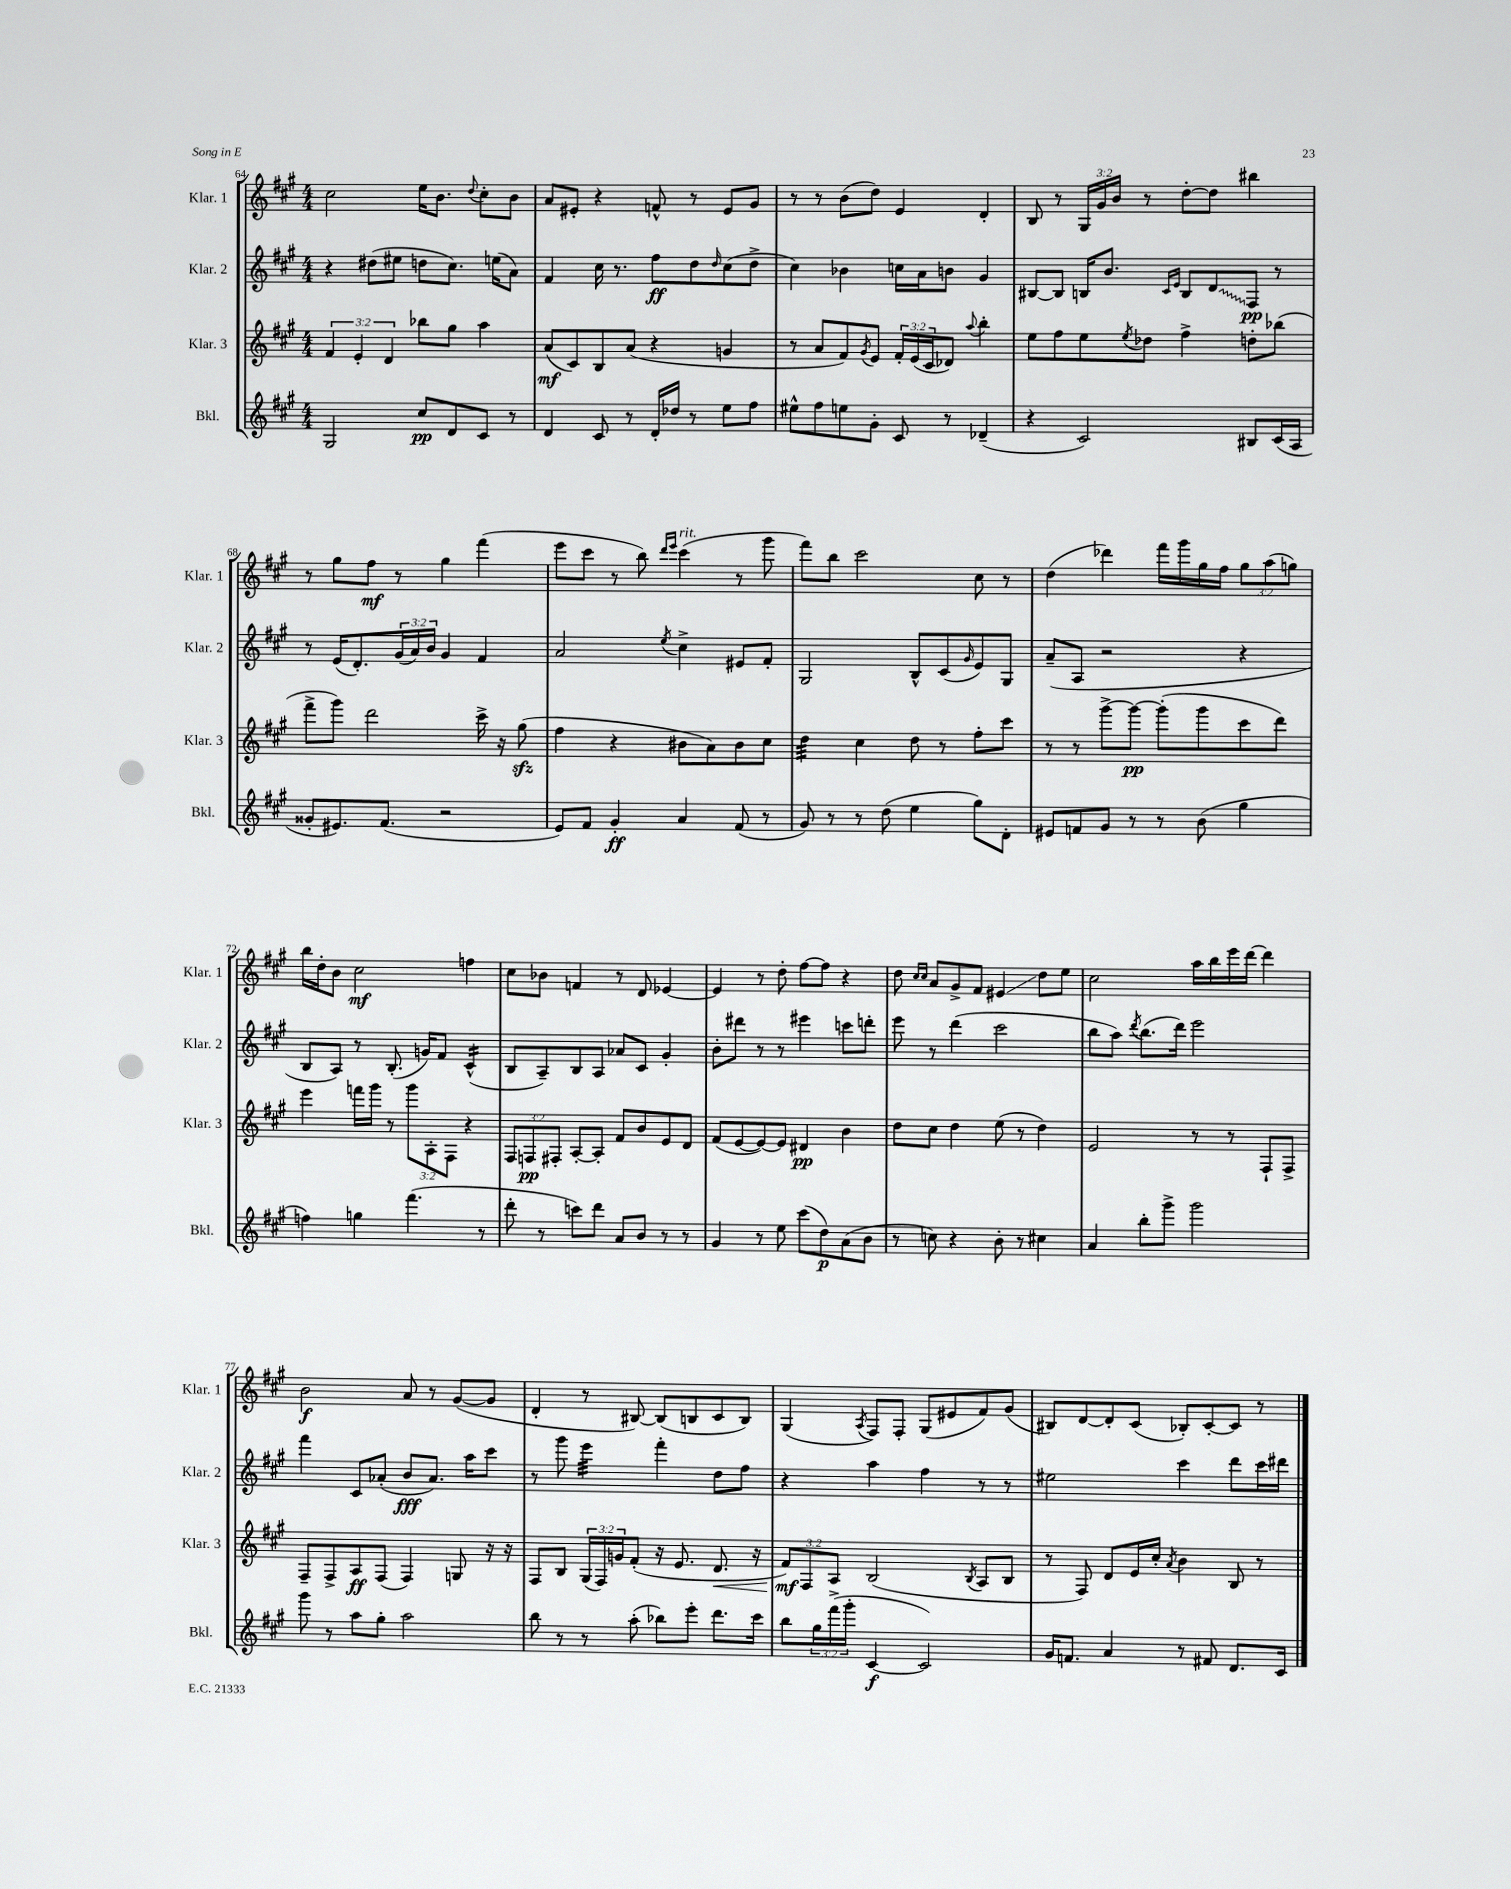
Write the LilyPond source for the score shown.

<<
\new StaffGroup <<
\new Staff = "s0" \with { instrumentName = "Klar. 1" shortInstrumentName = "Klar. 1" } {
    \clef treble \key a \major \numericTimeSignature \time 4/4 \override Staff.TupletNumber.text = #tuplet-number::calc-fraction-text
    cis''2 e''16 b'8. \appoggiatura { d''8 } cis''8-. b'8 |
    a'8 eis'8-. r4 f'8-^ r8 eis'8 gis'8 |
    r8 r8 b'8( d''8) e'4 d'4-. |
    b8 r8 \tuplet 3/2 { gis16 gis'16 b'16 } r8 d''8~-. d''8 bis''4 |
    r8 gis''8 fis''8\mf r8 gis''4 fis'''4( |
    e'''8 cis'''8 r8 b''8) \grace { d'''16 e'''16 } cis'''4^\markup { \italic "rit." }( r8 gis'''8 |
    fis'''8) b''8 cis'''2 cis''8 r8 |
    d''4( des'''4) fis'''16 gis'''16 gis''16 fis''16 \tuplet 3/2 { gis''8 a''8( g''8) } |
    b''16 d''16-. b'8 cis''2\mf f''4 |
    cis''8 bes'8 f'4 r8 d'8 ees'4~ |
    ees'4 r8 d''8-. fis''8~ fis''8 r4 |
    d''8 \grace { cis''16 cis''16 } a'8 gis'8-> fis'8 eis'4\glissando d''8 e''8 |
    cis''2 a''16 b''16 e'''16 d'''16~ d'''4 |
    b'2\f a'8 r8 gis'8~( gis'8 |
    d'4-. r8 bis8~) bis8( b8 cis'8 b8) |
    gis4( \acciaccatura { a8 } fis8) fis8-. gis8( eis'8 fis'8) gis'8( |
    bis8) d'8~ d'8-. cis'8( bes8-.) cis'8~-. cis'8 r8 \bar "|." |
}
\new Staff = "s1" \with { instrumentName = "Klar. 2" shortInstrumentName = "Klar. 2" } {
    \clef treble \key a \major \numericTimeSignature \time 4/4 \override Staff.TupletNumber.text = #tuplet-number::calc-fraction-text
    r4 dis''8( eis''8 d''8 cis''8.) e''16( a'8) |
    fis'4 cis''16 r8. fis''8\ff d''8 \grace { d''16 } cis''8( d''8-> |
    cis''4) bes'4 c''16 a'16 b'8 gis'4 |
    bis8~ bis8 b16 b'8. \grace { cis'16 e'16 } b8 \once \override Glissando.style = #'zigzag d'8\glissando fis8\pp r8 |
    r8 e'16( d'8.-.) \tuplet 3/2 { gis'16( a'16) b'16 } gis'4 fis'4 |
    a'2 \acciaccatura { e''8 } cis''4-> eis'8 fis'8-. |
    gis2 b8-^ cis'8( \grace { gis'16 } e'8) gis8 |
    a'8--( a8 r2 r4 |
    b8 a8) r8 b8.-.( g'16) fis'8 cis'4:16-^( |
    b8 a8--) b8 a8 aes'8 cis'8 gis'4-. |
    b'8-. dis'''8 r8 r8 eis'''4 c'''8 d'''8-. |
    e'''8 r8 d'''4( cis'''2 |
    b''8 a''8) \acciaccatura { d'''8 } b''8.( d'''16) e'''2 |
    fis'''4 cis'8 aes'8-.( b'8\fff aes'8.) a''16 cis'''8 |
    r8 gis'''8 e'''4:32 fis'''4-. d''8 fis''8 |
    r4 a''4 fis''4 r8 r8 |
    eis''2 cis'''4 d'''8 cis'''16 dis'''16 \bar "|." |
}
\new Staff = "s2" \with { instrumentName = "Klar. 3" shortInstrumentName = "Klar. 3" } {
    \clef treble \key a \major \numericTimeSignature \time 4/4 \override Staff.TupletNumber.text = #tuplet-number::calc-fraction-text
    \tuplet 3/2 { fis'4 e'4-. d'4 } bes''8 gis''8 a''4 |
    a'8\mf( cis'8) b8 a'8( r4 g'4 |
    r8 a'8 fis'8) \acciaccatura { gis'8 } e'8 \tuplet 3/2 { fis'16-. e'16( cis'16 } des'8) \appoggiatura { a''8 } b''4-. |
    e''8 fis''8 e''8 \acciaccatura { e''8 } des''8 fis''4-> d''8-. bes''8( |
    fis'''8-> gis'''8) d'''2 cis'''16-> r16 gis''8\sfz( |
    fis''4 r4 bis'8 a'8) bis'8 cis''8 |
    d''4:32 cis''4 d''8 r8 fis''8-. cis'''8 |
    r8 r8 gis'''8~-> gis'''8~\pp gis'''8-.( gis'''8 cis'''8 d'''8) |
    e'''4 f'''16 gis'''16 r8 \tuplet 3/2 { gis'''8 a8-. fis8 } r4 |
    \tuplet 3/2 { fis8 f8\pp fis8-. } a8~-. a8-. fis'8 b'8 e'8 d'8 |
    fis'8( e'8~ e'8~) e'8 dis'4\pp b'4 |
    d''8 cis''8 d''4 e''8( r8 d''4) |
    e'2 r8 r8 fis8-! fis8-> |
    fis8-- fis8-> a8\ff fis8( fis4) g8 r16 r16 |
    fis8 b8 \tuplet 3/2 { gis16( fis16) g'16 } fis'8-.( r16 e'8. d'8.\< r16 |
    \tuplet 3/2 { fis'8\mf\!) fis8 a8 } b2( \acciaccatura { b8 } a8 b8 |
    r8 fis8) d'8 e'16 cis''16-. \acciaccatura { a'8 } b'4 b8 r8 \bar "|." |
}
\new Staff = "s3" \with { instrumentName = "Bkl." shortInstrumentName = "Bkl." } {
    \clef treble \key a \major \numericTimeSignature \time 4/4 \override Staff.TupletNumber.text = #tuplet-number::calc-fraction-text
    gis2 cis''8\pp d'8 cis'8 r8 |
    d'4 cis'8 r8 d'16-. des''16 r8 e''8 fis''8 |
    eis''8-^ fis''8 e''8 gis'8-. cis'8 r8 des'4--( |
    r4 cis'2) bis8 cis'16( a16 |
    gisis'8-. eis'8.) fis'8.( r2 |
    e'8) fis'8 gis'4-.\ff a'4 fis'8( r8 |
    gis'8) r8 r8 d''8( e''4 gis''8) d'8-. |
    eis'8 f'8 gis'8 r8 r8 b'8( gis''4 |
    f''4) g''4 fis'''4.( r8 |
    d'''8-. r8 c'''8) d'''8 a'8 b'8 r8 r8 |
    gis'4 r8 e''8 cis'''8( d''8\p) a'8( b'8 |
    r8 c''8) r4 b'8-. r8 cis''4 |
    a'4 b''8-. gis'''8-> gis'''2 |
    gis'''8 r8 a''8 gis''8-. a''2 |
    b''8 r8 r8 a''8-.( bes''8) e'''8-. d'''8. cis'''16 |
    b''8 \tuplet 3/2 { gis''16 fis'''16->( gis'''16-. } cis'4~\f cis'2) |
    gis'16 f'8. a'4 r8 fis'8 d'8. cis'16 \bar "|." |
}
>>
>>
\layout { \context { \Score currentBarNumber = #64 } }
